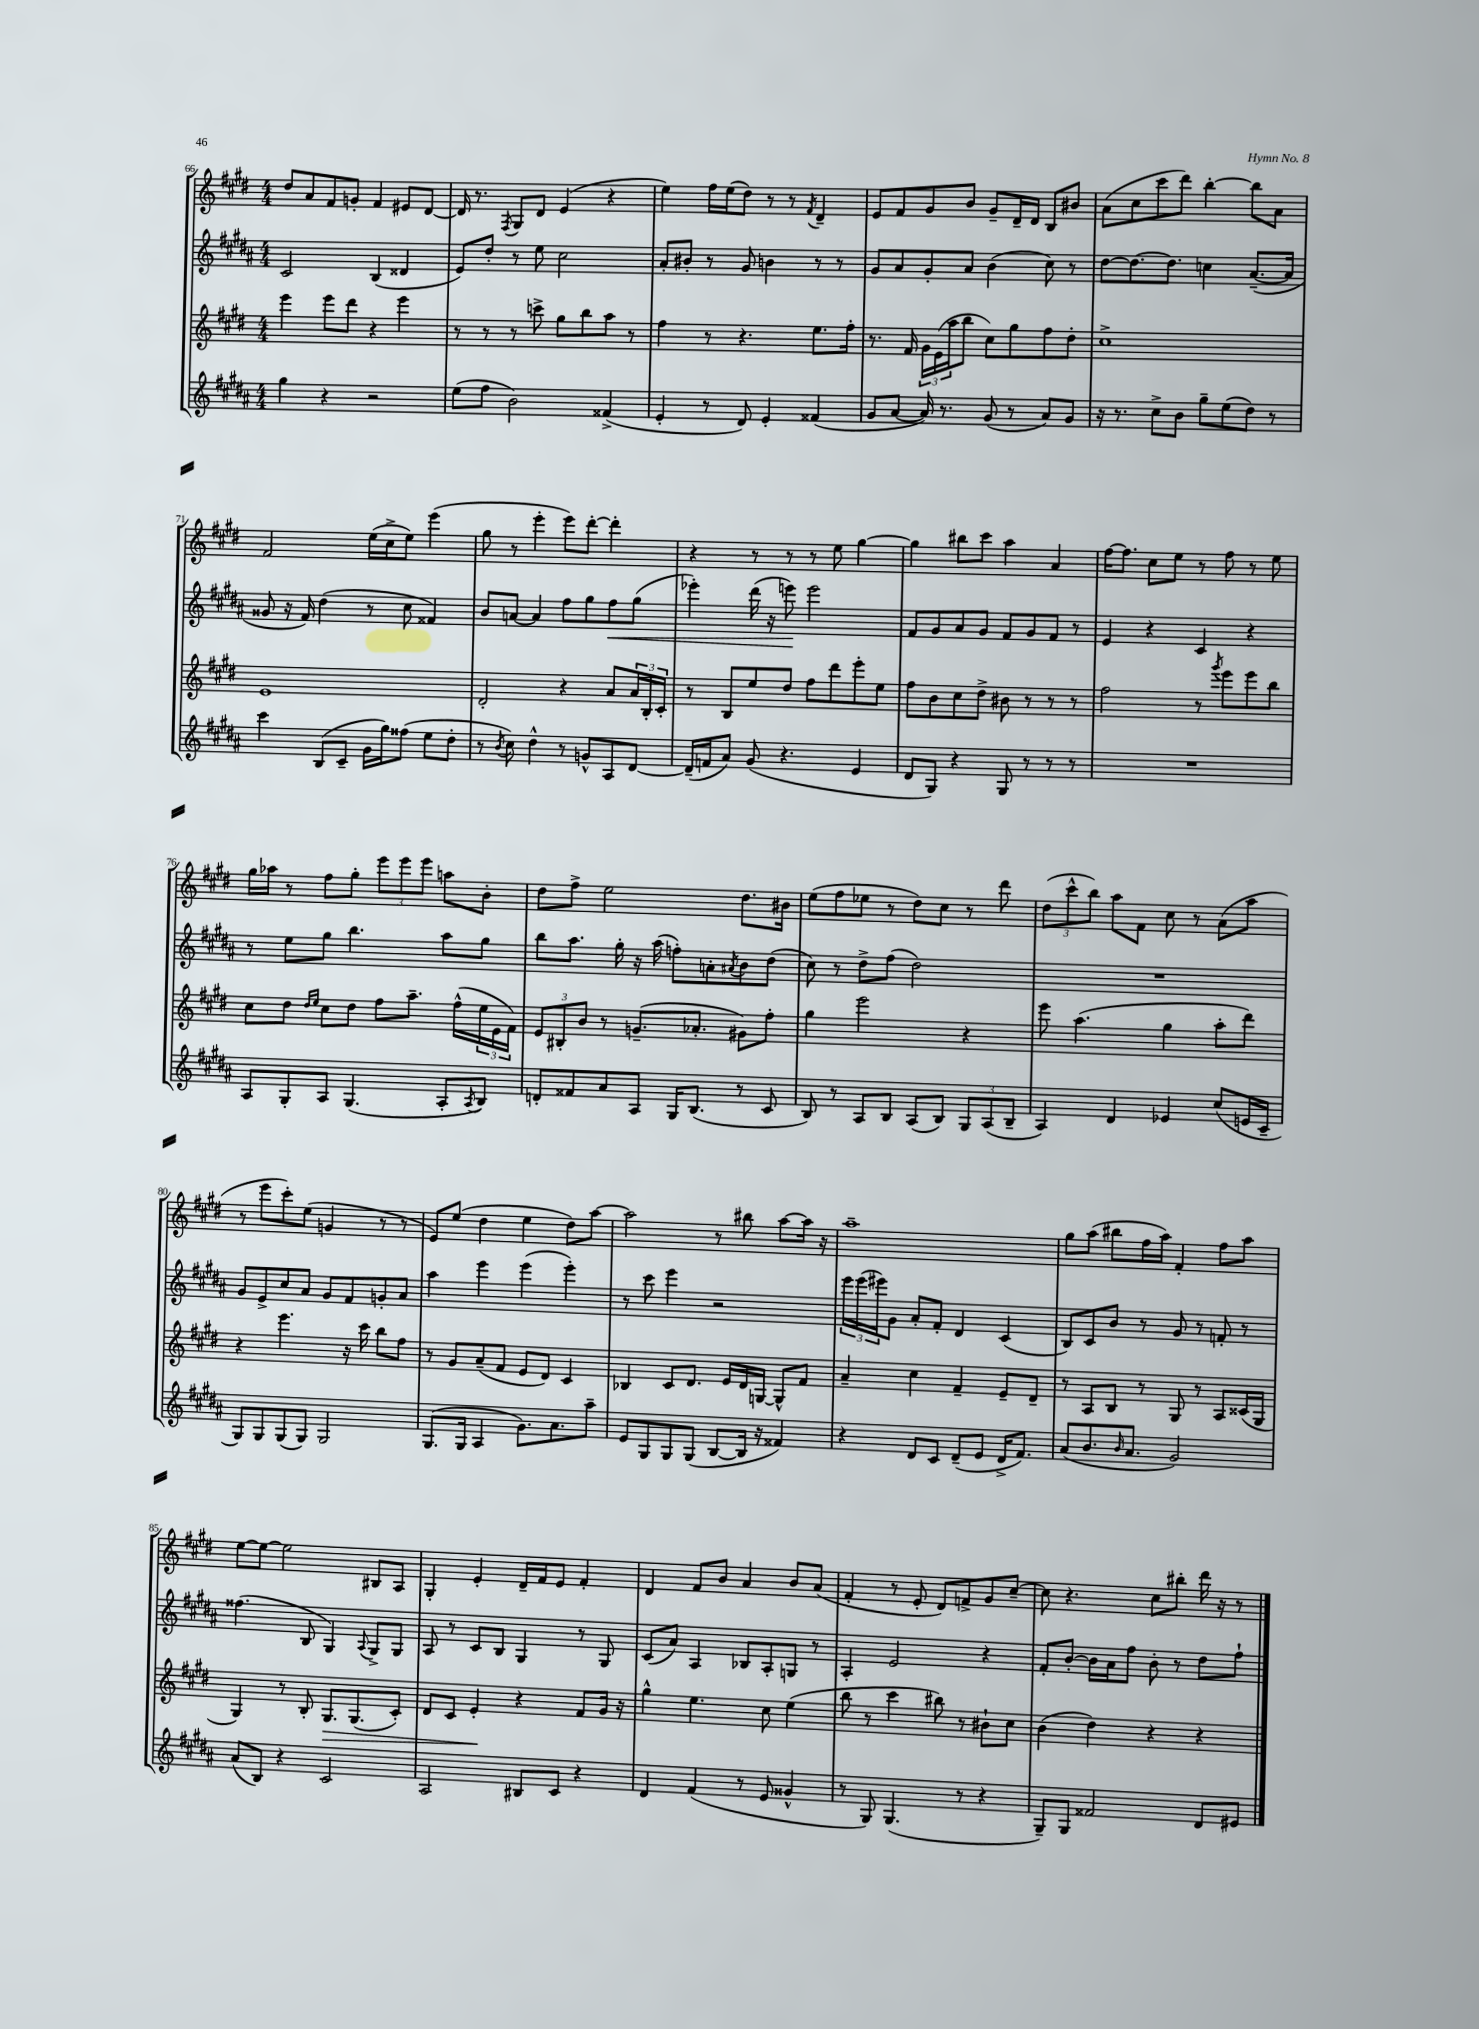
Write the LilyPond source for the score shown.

<<
\new StaffGroup <<
\new Staff = "s0" {
    \clef treble \key e \major \numericTimeSignature \time 4/4
    dis''8 a'8 fis'8 g'8-. fis'4 eis'8 dis'8~ |
    dis'16 r8. \acciaccatura { fis8 } gis8 dis'8 e'4( r4 |
    e''4) fis''16 e''16( dis''8) r8 r8 \acciaccatura { fis'8 } dis'4-- |
    e'8 fis'8 gis'8 b'8 gis'8-- dis'16-- dis'16 b8 bis'8 |
    a'8( cis''8 cis'''8 dis'''8) b''4~-. b''8 a'8 |
    fis'2 e''16( cis''16-> e''8) e'''4( |
    gis''8 r8 e'''4-. e'''8) dis'''8~-. dis'''4-. |
    r4 r8 r8 r8 e''8 gis''4~ |
    gis''4 bis''8 cis'''8 a''4 a'4 |
    fis''16~ fis''8. cis''8 e''8 r8 fis''8 r8 e''8 |
    gis''16 aes''16 r8 fis''8 gis''8-. \tuplet 3/2 { e'''8 e'''8 e'''8 } a''8 b'8-. |
    dis''8 fis''8-> e''2 dis''8. bis'16 |
    e''8( fis''8 ees''8 r8 dis''8) cis''8 r8 dis'''8 |
    \tuplet 3/2 { dis''8( cis'''8-^ b''8) } a''8 fis'8 cis''8 r8 a'8( a''8 |
    r8 e'''8 cis'''8-.) e''8( g'4 r8 r8 |
    e'8) e''8( dis''4 e''4 dis''8) a''8~ |
    a''2 r8 bis''8 a''8~ a''16 r16 |
    a''1-- |
    gis''8 a''8( bis''8 fis''16 a''16) fis'4-. fis''8 a''8 |
    e''8~ e''8~ e''2 bis8 a8 |
    gis4-. e'4-. dis'16-- fis'16 e'8 fis'4-. |
    dis'4 fis'8 b'8 a'4 b'8 a'8( |
    fis'4-. r8 e'8-. dis'8) f'8-> gis'8 cis''8~-- |
    cis''8 r4. cis''8 bis''8-. dis'''16 r16 r8 \bar "|." |
}
\new Staff = "s1" {
    \clef treble \key b \major \numericTimeSignature \time 4/4
    cis'2 b4( disis'4 |
    e'8) dis''8-. r8 e''8 cis''2 |
    ais'8-. bis'8-. r8 gis'8 b'4 r8 r8 |
    gis'8 ais'8 gis'8-. ais'8 b'4( cis''8) r8 |
    dis''8~ dis''8.~ dis''8. c''4 ais'8.~--( ais'16 |
    gisis'8 r16 fis'16) dis''4( r8 cis''8 fisis'4) |
    b'8 a'8~ a'4 fis''8 gis''8 fis''8\< gis''8( |
    ees'''4-.) dis'''16( r16 e'''8\!) e'''2 |
    fis'8 gis'8 ais'8 gis'8 fis'8 gis'8 fis'8 r8 |
    e'4 r4 cis'4 r4 |
    r8 e''8 gis''8 b''4. ais''8 gis''8 |
    b''8 ais''8. gis''16-. r16 ais''16( f''8-.) a'8-. \acciaccatura { ais'8 } b'8 dis''8( |
    cis''8) r8 dis''8-> fis''8( dis''2) |
    R1 |
    gis'8 e'8-> cis''8 ais'8 gis'8 fis'8 g'8-. ais'8 |
    ais''4 e'''4 e'''4( e'''4-.) |
    r8 cis'''8 e'''4 r2 |
    \tuplet 3/2 { e'''16 e'''16( eis'''16) } gis'8 ais'8-. fis'8-. dis'4 cis'4( |
    b8) cis'8 b'8 r8 gis'8 r8 f'8-. r8 |
    fisis''4.( b8 gis4) \appoggiatura { ais8 } gis8-> gis8 |
    ais8 r8 cis'8 b8 gis4 r8 gis8 |
    cis'8( ais'8) ais4 bes8 ais8-. g8 r8 |
    ais4-. e'2 r4 |
    fis'8-. b'8~-. b'16 ais'16 fis''8 b'8-. r8 dis''8 fis''8-! \bar "|." |
}
\new Staff = "s2" {
    \clef treble \key e \major \numericTimeSignature \time 4/4
    e'''4 e'''8 dis'''8 r4 e'''4 |
    r8 r8 r8 c'''8-> gis''8 b''8 a''8 r8 |
    fis''4 r8 r4. e''8. fis''16-. |
    r8. fis'16 \tuplet 3/2 { gis'16 e'16( a''16 } b''8 cis''8) gis''8 fis''8 dis''8-. |
    cis''1-> |
    e'1 |
    dis'2-. r4 a'8 \tuplet 3/2 { a'16 b16-. cis'16-. } |
    r8 b8 e''8 dis''8 fis''8 dis'''8 e'''8-. e''8 |
    fis''8 b'8 cis''8 dis''8-> bis'8 r8 r8 r8 |
    fis''2 r8 \acciaccatura { gis'''8 } e'''8 e'''8 b''8 |
    cis''8 dis''8 \grace { dis''16 e''16 } cis''8 dis''8 fis''8 a''8.-- fis''16-^( \tuplet 3/2 { e''16 e'16 fis'16) } |
    \tuplet 3/2 { e'8 bis8-. b'8 } r8 g'8.--( aes'8.-. gis'8) fis''8-. |
    gis''4 e'''2 r4 |
    e'''8 a''4.( gis''4 a''8-. dis'''8) |
    r4 e'''4. r16 cis'''16 b''8 fis''8 |
    r8 gis'8 a'8--( fis'8 e'8 dis'8) cis'4 |
    bes4 cis'8 dis'8. e'16 dis'16 g16~ g8-^ fis'8 |
    a'4-- cis''4 fis'4-- e'8-- dis'8-- |
    r8 a8 b8 r8 gis8 r8 a8 cisis'16( gis16 |
    gis4) r8 b8-. gis8.\> gis8.( cis'8-.) |
    dis'8 cis'8 e'4-.\! r4 fis'8 gis'16 r16 |
    gis''4-^ e''4. cis''8 e''4( |
    b''8 r8 cis'''4 bis''8) r8 bis'8-! cis''8 |
    b'4( dis''4) r4 r4 \bar "|." |
}
\new Staff = "s3" {
    \clef treble \key b \major \numericTimeSignature \time 4/4
    gis''4 r4 r2 |
    e''8( fis''8 b'2) fisis'4->( |
    e'4-. r8 dis'8) e'4-. fisis'4( |
    gis'8 ais'8~ ais'16) r8. gis'8( r8 ais'8) gis'8 |
    r16 r8. cis''8-> b'8 gis''8-- e''8( dis''8) r8 |
    cis'''4 b8( cis'8-- gis'16 gis''16) fisis''8( e''8 dis''8-. |
    r8 \acciaccatura { b'8 } cis''8) dis''4-^ r8 g'8-^ ais8 dis'8~ |
    dis'16--( f'16 ais'8) gis'8( r4. e'4 |
    dis'8 gis8) r4 gis8 r8 r8 r8 |
    R1 |
    ais8 gis8-. ais8 gis4.( ais8-. \acciaccatura { ais8 } b8) |
    d'8-. fisis'8 ais'8 ais8 gis16 b8.( r8 cis'8 |
    b8) r8 ais8 b8 ais8( b8) \tuplet 3/2 { gis8 ais8( b8-- } |
    ais4) dis'4 ees'4 cis''8( e'16 cis'16-- |
    gis8) gis8 gis8( gis8) gis2 |
    gis8.( gis16 ais4 gis'8.) ais'8. ais''8-- |
    e'8 gis8 gis8 gis8( b8~ b16 r16 fisis'4) |
    r4 dis'8 cis'8 dis'8--( e'8 dis'16-> fis'8.) |
    ais'8( b'8. \grace { b'16 } ais'8. gis'2) |
    ais'8( b8) r4 cis'2 |
    ais2 bis8 cis'8 r4 |
    dis'4 fis'4( r8 e'8 gisis'4-^ |
    r8 gis8) gis4.( r8 r4 |
    gis8--) gis8 fisis'2 dis'8 eis'8 \bar "|." |
}
>>
>>
\layout { \context { \Score currentBarNumber = #66 } }
